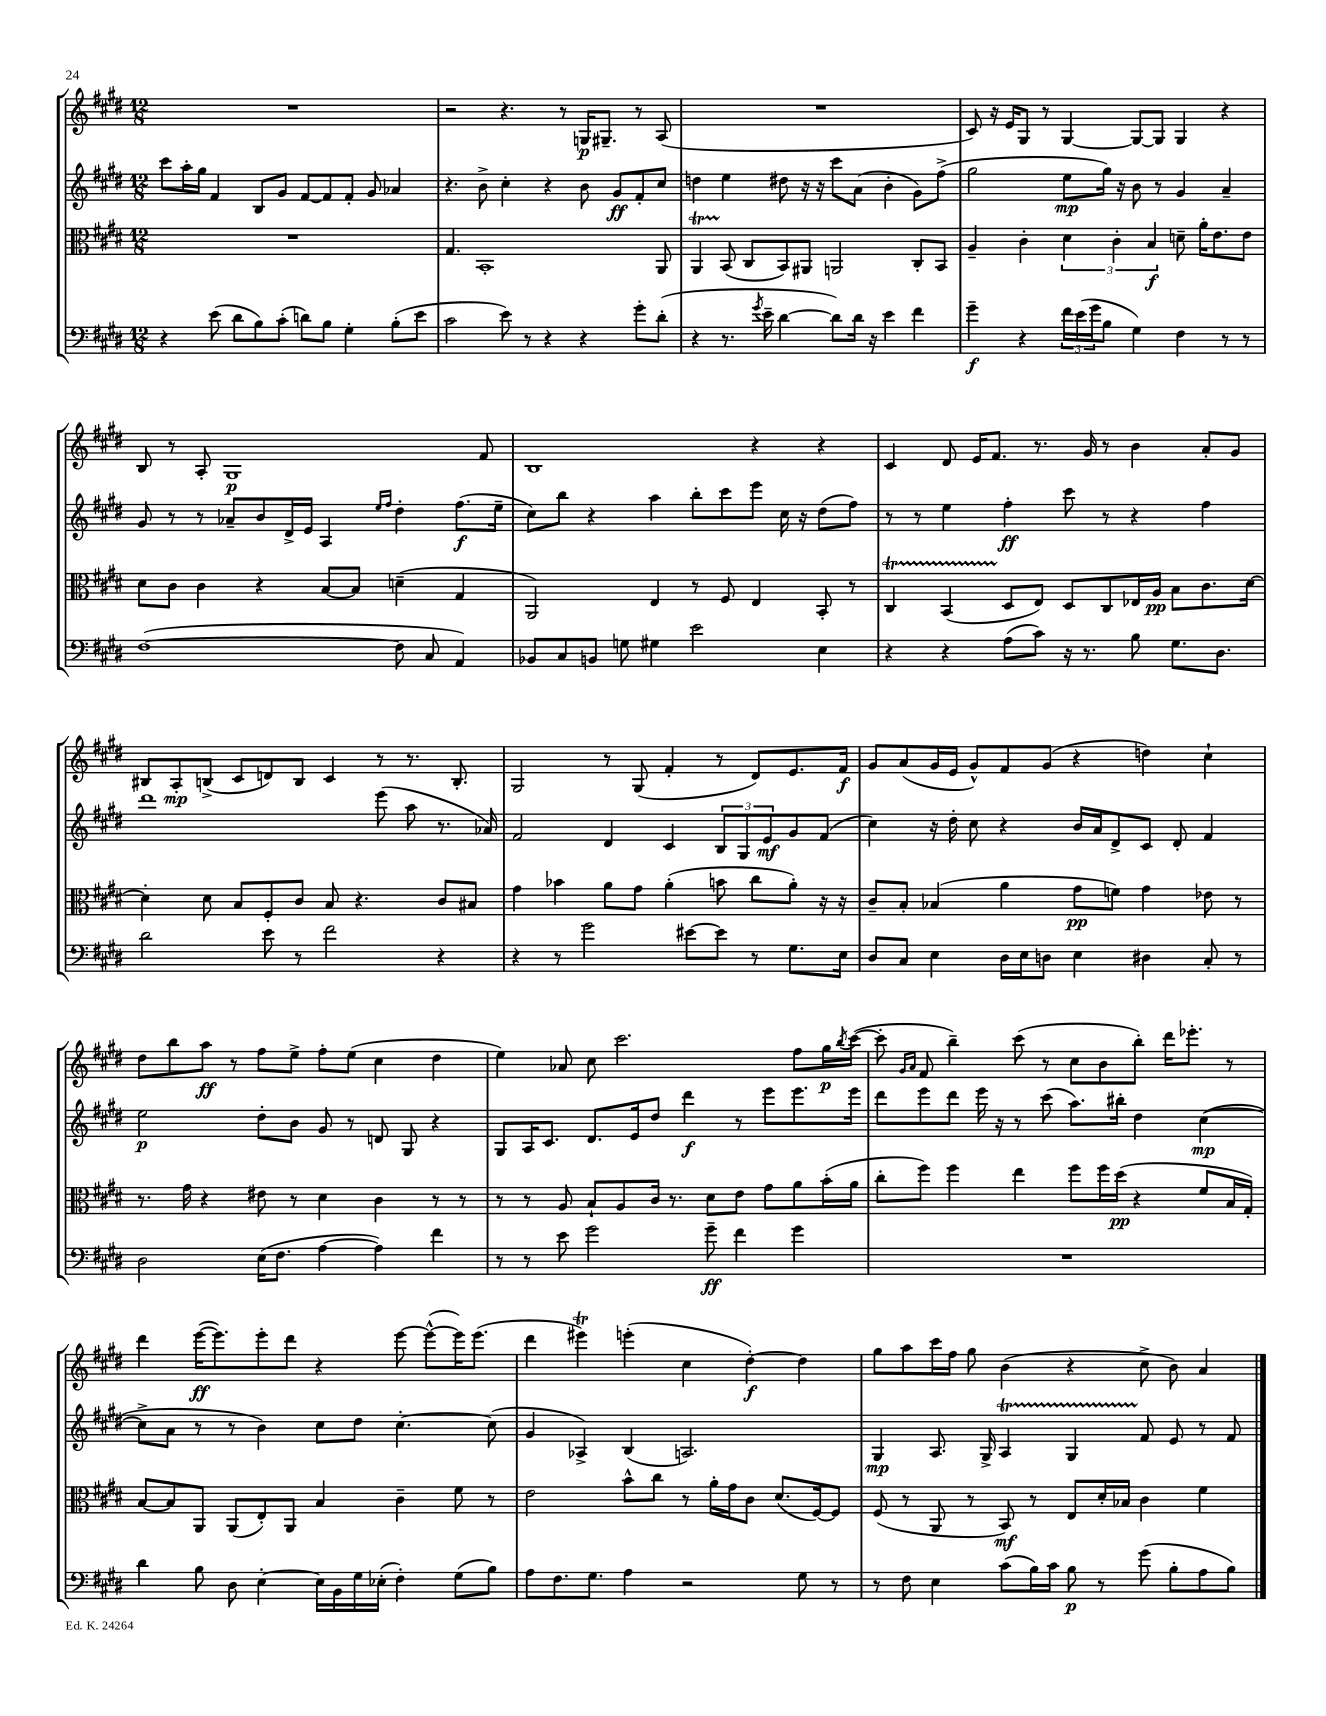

**kern	**kern	**kern	**kern
*staff4	*staff3	*staff2	*staff1
*clefF4	*clefC3	*clefG2	*clefG2
*k[f#c#g#d#]	*k[f#c#g#d#]	*k[f#c#g#d#]	*k[f#c#g#d#]
*M12/8	*M12/8	*M12/8	*M12/8
4r	1.r	8ccc#	1.r
.	.	16aa'	.
.	.	16gg#	.
(8e	.	4f#	.
8d#	.	.	.
8B)	.	8B	.
(8c#'	.	8g#	.
8d)	.	[8f#	.
8B	.	8f#]	.
4G#'	.	8f#'	.
.	.	8g#	.
(8B'	.	4a-	.
8e	.	.	.
=	=	=	=
2c#	4.G#	4.r	2r
.	1BB'	8b^	.
8e)	.	4cc#'	4.r
8r	.	.	.
4r	.	4r	.
.	.	.	8r
4r	.	8b	16G
.	.	.	8.G#~
.	.	8g#	.
8g#'	.	8f#'	8r
(8d#'	8AA	8cc#	(8A
=	=	=	=
4r	4AA	4dd	1.r
8.r	(8BB	4ee	.
.	8C#	.	.
8qg#	.	.	.
16e~	.	.	.
[4d#	8BB)	8dd#	.
.	8AA#	16r	.
.	.	16r	.
8d#])	2AA	8ccc#	.
16d#	.	(8a	.
16r	.	.	.
4e	.	4b'	.
4f#	8C#'	8g#)	.
.	8BB	(8ff#^	.
=	=	=	=
4g#~	4A~	2gg#	8c#)
.	.	.	16r
.	.	.	16e
4r	4c#'	.	8G#
.	.	.	8r
24f#	6d#	8ee	[4G#
(24e	.	.	.
24g#	.	.	.
8B	.	16gg#)	.
.	6c#'	.	.
.	.	16r	.
4G#)	.	8b	8G#_
.	6B	.	.
.	.	8r	8G#]
4F#	8d~	4g#	4G#
.	16a'	.	.
.	8.e	.	.
8r	.	4a~	4r
8r	8e	.	.
=	=	=	=
([1F#	8d#	8g#	8B
.	8c#	8r	8r
.	4c#	8r	8A'
.	.	8a-~	1G#
.	4r	8b	.
.	.	16d#^	.
.	.	16e	.
.	[8B	4A	.
.	8B]	.	.
.	.	16qqee	.
.	.	16qqff#	.
8F#]	(4d~	4dd#'	.
8C#	.	.	.
4AA)	4G#	(8.ff#	.
.	.	.	8f#
.	.	16ee~	.
=	=	=	=
8BB-	2AA)	8cc#)	1B
8C#	.	8bb	.
8BB	.	4r	.
8G	.	.	.
4G#	4E	4aa	.
2e	8r	8bb'	.
.	8F#	8ccc#	.
.	4E	8eee	4r
.	.	16cc#	.
.	.	16r	.
4E	8BB'	(8dd#	4r
.	8r	8ff#)	.
=	=	=	=
4r	4C#	8r	4c#
.	.	8r	.
4r	(4BB	4ee	8d#
.	.	.	16e
.	.	.	8.f#
(8A	8D#	4ff#'	.
8c#)	8E)	.	8.r
16r	8D#	8ccc#	.
8.r	.	.	16g#
.	8C#	8r	8r
8B	16E-	4r	4b
.	16A	.	.
8.G#	8B	.	.
.	8.c#	4ff#	8a'
8.D#	.	.	.
.	.	.	8g#
.	[16d#	.	.
=	=	=	=
2d#	4d#']	1ddd#	8B#
.	.	.	8A'
.	8d#	.	(8B^
.	8B	.	8c#
8e	8F#'	.	8d)
8r	8c#	.	8B
2f#	8B	.	4c#
.	4.r	.	.
.	.	(8eee	8r
.	.	8aa	8.r
4r	8c#	8.r	.
.	.	.	8.B'
.	8B#	.	.
.	.	16a-)	.
=	=	=	=
4r	4g#	2f#	2G#
8r	4b-	.	.
2g#	.	.	.
.	8a	4d#	8r
.	8g#	.	(8G#
.	(4a'	4c#	4f#'
[8e#	.	.	.
8e#]	8b	12B	8r
.	.	12G#	.
8r	8cc#	.	8d#)
.	.	12e	.
8.G#	8a')	8g#	8.e
.	16r	(8f#	.
16E	16r	.	16f#
=	=	=	=
8D#	8c#~	4cc#)	8g#
8C#	8B'	.	(8a
4E	(4B-	16r	16g#
.	.	16dd#'	16e
.	.	8cc#	8g#^^)
16D#	4a	4r	8f#
16E	.	.	.
8D	.	.	(8g#
4E	8g#	16b	4r
.	.	16a	.
.	8f)	8d#^	.
4D#	4g#	8c#	4dd)
.	.	8d#'	.
8C#'	8e-	4f#	4cc#`
8r	8r	.	.
=	=	=	=
2D#	8.r	2ee	8dd#
.	.	.	8bb
.	16g#	.	.
.	4r	.	8aa
.	.	.	8r
(16E	8e#	8dd#'	8ff#
8.F#	.	.	.
.	8r	8b	8ee^
[4A	4d#	8g#	8ff#'
.	.	8r	(8ee
4A])	4c#	8d	4cc#
.	.	8G#	.
4f#	8r	4r	4dd#
.	8r	.	.
=	=	=	=
8r	8r	8G#	4ee)
8r	8r	16A	.
.	.	8.c#	.
8e	8A	.	8a-
2g#	8B`	8.d#	8cc#
.	8A	.	2.ccc#
.	.	16e	.
.	16c#	8dd#	.
.	8.r	.	.
.	.	4ddd#	.
8g#~	8d#	.	.
4f#	8e	8r	.
.	8g#	8eee	.
4g#	8a	8.eee	8ff#
.	(16b'	.	16gg#
.	.	.	8qbb
.	16a	16eee	([16ccc#
=	=	=	=
1.r	8cc#'	8ddd#	8ccc#']
.	.	.	16qqg#
.	.	.	16qqa
.	8ff#)	8eee	8f#
.	4ff#	8ddd#	4bb~)
.	.	16eee	.
.	.	16r	.
.	4ee	8r	(8ccc#
.	.	(8ccc#	8r
.	8ff#	8.aa)	8cc#
.	16ff#	.	8b
.	(16dd#	16bb#'	.
.	4r	4dd#	8bb')
.	.	.	16ddd#
.	.	.	8.eee-'
.	8f#	([4cc#	.
.	16B	.	8r
.	16G#')	.	.
=	=	=	=
4d#	[8B	8cc#^]	4ddd#
.	8B]	8a	.
8B	8AA	8r	([16eee
.	.	.	8.eee])
8D#	(8AA	8r	.
[4E'	8E')	4b)	8eee'
.	8AA	.	8ddd#
16E]	4B	8cc#	4r
16BB	.	.	.
16G#	.	8dd#	.
(16E-'	.	.	.
4F#')	4c#~	[4.cc#'	[8eee
.	.	.	(8eee^^_
(8G#	8f#	.	16eee])
.	.	.	(8.eee
8B)	8r	(8cc#]	.
=	=	=	=
8A	2e	4g#	4ddd#
8.F#	.	.	.
.	.	4A-^)	4eee#)
8.G#	.	.	.
4A	8b^^	(4B	(4eee'
.	8cc#	.	.
2r	8r	2.A)	4cc#
.	16a'	.	.
.	16g#	.	.
.	8c#	.	[4dd#')
.	(8.d#	.	.
8G#	.	.	4dd#]
.	[16F#)	.	.
8r	8F#]	.	.
=	=	=	=
8r	(8F#	4G#	8gg#
8F#	8r	.	8aa
4E	8AA	8.A	16ccc#
.	.	.	16ff#
.	8r	.	8gg#
.	.	16G#^	.
(8c#	8BB)	4A	(4b
16B)	8r	.	.
16c#	.	.	.
8B	8E	4G#	4r
8r	16d#'	.	.
.	16B-	.	.
(8g#	4c#	8f#	8cc#^
8B'	.	8e	8b)
8A	4f#	8r	4a
8B)	.	8f#	.
==	==	==	==
*-	*-	*-	*-
